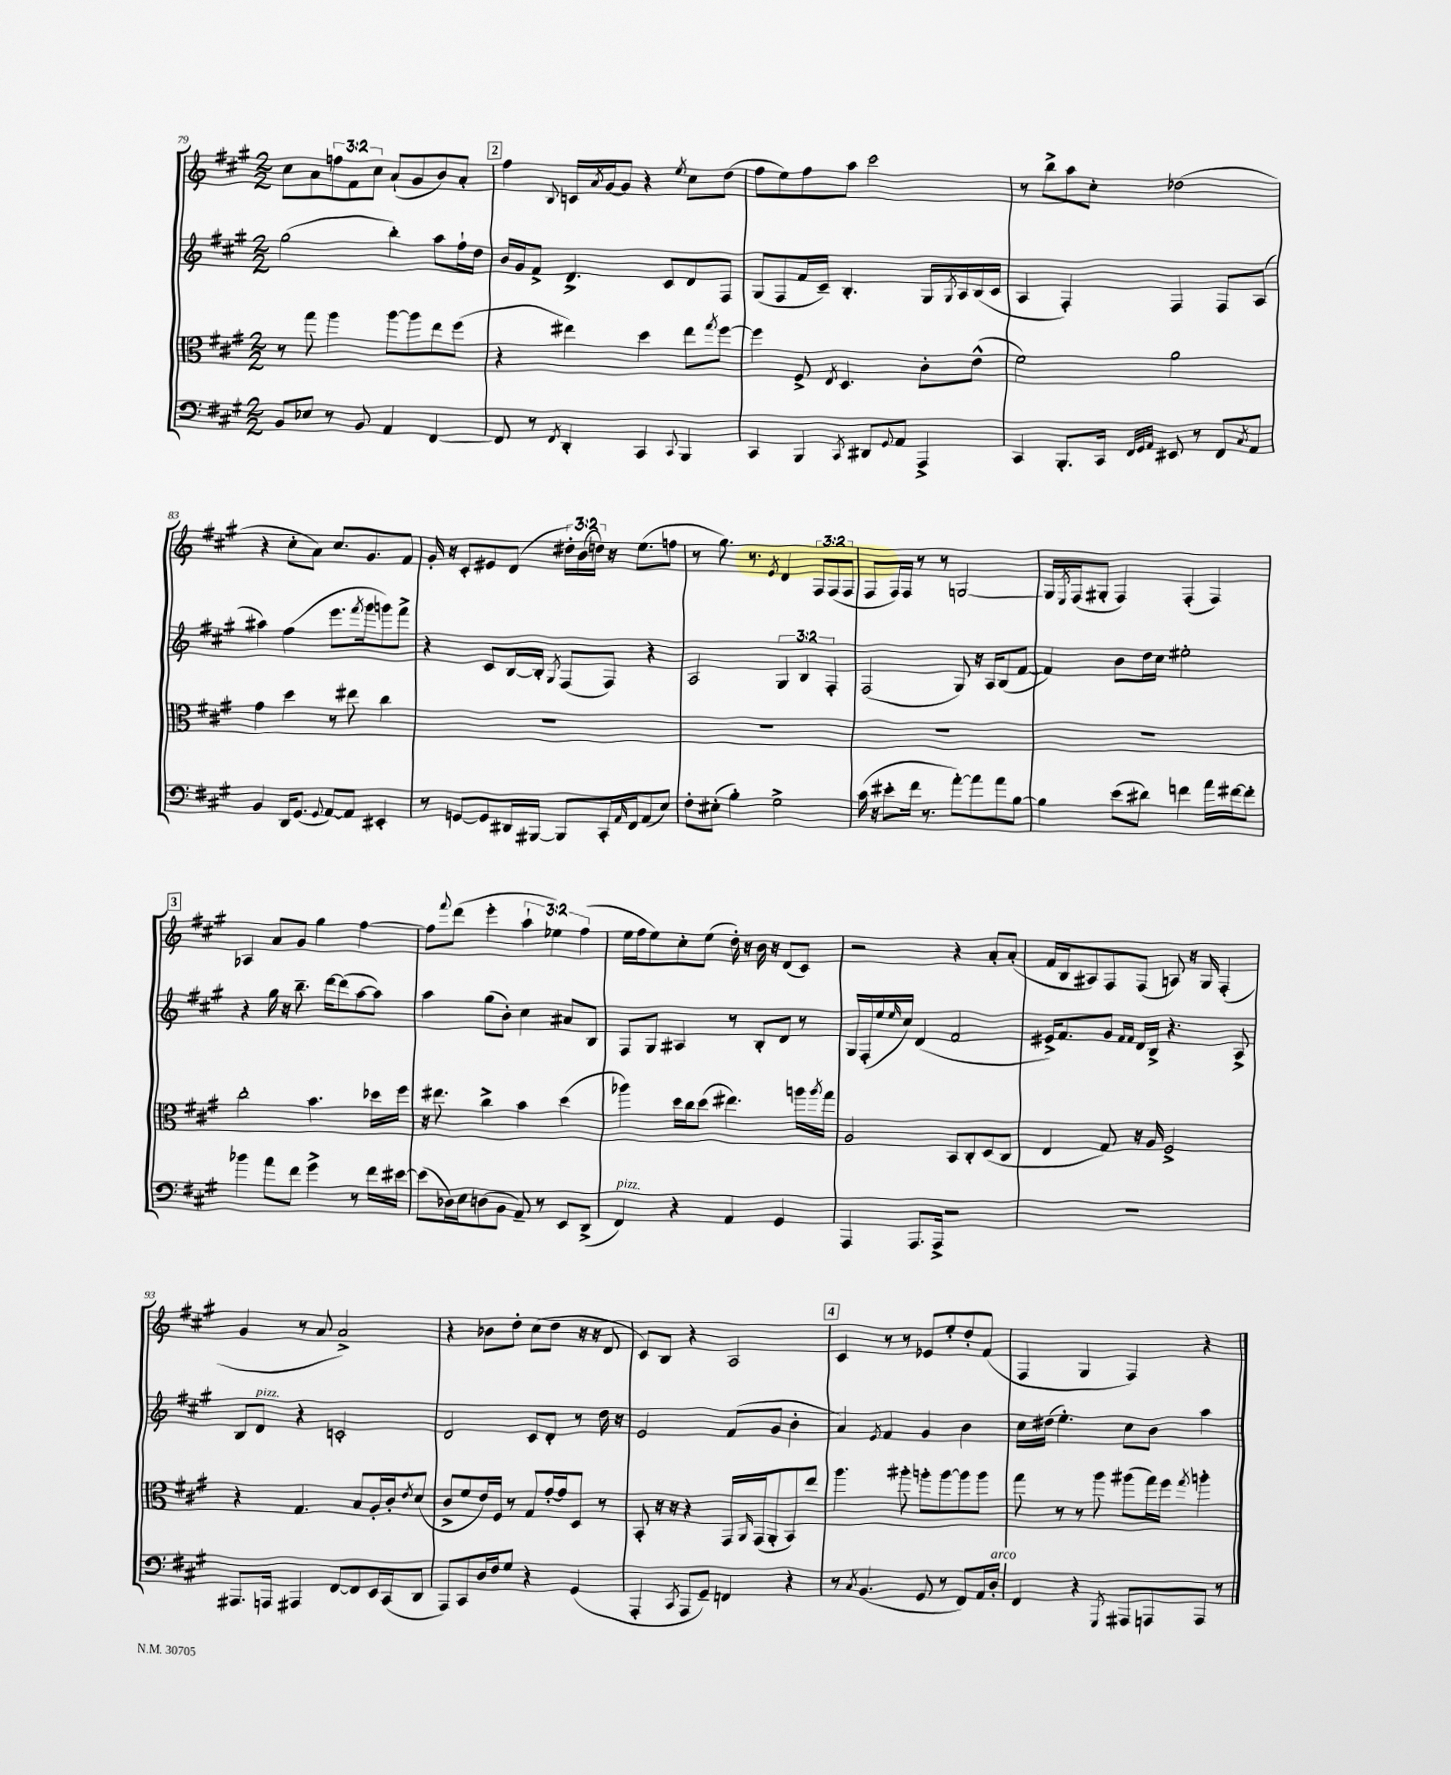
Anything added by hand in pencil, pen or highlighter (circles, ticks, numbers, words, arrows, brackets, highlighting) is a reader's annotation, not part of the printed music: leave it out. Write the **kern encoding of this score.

**kern	**kern	**kern	**kern
*staff4	*staff3	*staff2	*staff1
*clefF4	*clefC3	*clefG2	*clefG2
*k[f#c#g#]	*k[f#c#g#]	*k[f#c#g#]	*k[f#c#g#]
*M2/2	*M2/2	*M2/2	*M2/2
8BB	8r	(2gg#	8cc#
8E-	8gg#	.	8a
8r	4aa	.	12ff
.	.	.	12f#
8BB	.	.	.
.	.	.	12cc#
4AA	[8aa	4bb')	(8a`
.	8aa]	.	8g#
[4FF#	8ee	8aa	8b)
.	(8ff#	16ff#`	8a'
.	.	16dd	.
=	=	=	=
8FF#]	4r	16b	4ff#
.	.	16g#	.
8r	.	8f#^	.
8qFF#	.	.	8qqB
4DD'	4ee#)	4.d^	16c
.	.	.	8qa
.	.	.	[16g#
.	.	.	8g#]
4CC#	4dd	.	4r
.	.	8c#	.
8qqCC#	.	.	8qee
4BBB	8ee#	8d	8cc#
.	8qgg#	.	.
.	[8ff#	8F#	(8dd
=	=	=	=
4CC#	4ff#]	(8G#	8ff#
.	.	8F#	8ee)
4BBB	8F#^	16f#	8ff#
.	.	16c#~)	.
.	8qE	.	.
.	4.D	4.B'	8aa
8qCC#	.	.	.
8DD#	.	.	2ccc#
8qqGG#	.	.	.
8AA	.	.	.
4AAA^	8c#'	16G#	.
.	.	8qG#	.
.	.	16A	.
.	(8e^^	(16B	.
.	.	16c#	.
=	=	=	=
4CC#	2f#)	4A	8r
.	.	.	8bb^
8.BBB'	.	4F#')	8aa
.	.	.	8cc#'
16CC#	.	.	.
32qqFF#	.	.	.
32qqGG#	.	.	.
32qqAA	.	.	.
8EE#	2a	4F#	(2dd-
8r	.	.	.
8FF#	.	8F#	.
8qC#	.	.	.
8AA	.	(8A	.
=	=	=	=
4BB	4g#	4aa#)	4r
16DD	4dd	(4ff#	8cc#'
(8.GG#	.	.	.
.	.	.	8a)
8qqGG#	.	.	.
[8AA)	8r	8.eee	8.cc#
8AA]	8ee#	.	.
.	.	8qfff#	.
.	.	16ggg#	8.g#
4EE#'	4cc#	8ggg)	.
.	.	8fff#^	8f#
=	=	=	=
8r	1r	4r	16g#'
.	.	.	16r
[8GG	.	.	8c#'
8GG]	.	8c#	8e#
16DD#	.	[16B	(8d
[16BBB#	.	16B']	.
.	.	8qG#	.
8BBB#]	.	(8F#	24dd#')
.	.	.	(24b
.	.	.	24dd)
16CC#'	.	8F#)	16r
16qqAA	.	.	.
16FF#	.	.	(8.ee
(8AA	.	4r	.
8E)	.	.	8ff
=	=	=	=
8F#'	1r	2A	8r
(8E#'	.	.	8.gg#)
4B')	.	.	.
.	.	.	8.r
.	.	.	8qe
2G#^	.	6G#	4d
.	.	6B	.
.	.	.	12F#
.	.	6F#'	(12F#
.	.	.	12F#
=	=	=	=
(16c#	1r	(2F#	8F#
16r	.	.	.
8e#'	.	.	16F#)
.	.	.	16F#
16f#	.	.	8r
8.r	.	.	.
.	.	.	8r
[8a')	.	8G#)	[2G
8a]	.	16r	.
.	.	16A	.
8a	.	(8B	.
[8B	.	[8f#	.
=	=	=	=
4B]	1r	4f#])	16G]
.	.	.	8qE
.	.	.	(16F#
.	.	.	8G#'
(8e	.	8b	4F#)
8d#)	.	16dd	.
.	.	16cc#	.
4f	.	2ee#'	(4F#'
16a	.	.	4F#)
[16f#	.	.	.
8f#']	.	.	.
=	=	=	=
4b-	2cc#'	4r	4A-
8a	.	16gg#	8a
.	.	16r	.
8f#	.	8.bb~	8g#
4g#^	4.b	.	4gg#
.	.	[16ddd	.
.	.	(8ddd]	.
8r	.	[8aa	[4ff#
16f#	16dd-	8aa])	.
[16e#	16ff#	.	.
=	=	=	=
(8e#]	16r	4aa	8ff#]
.	8.ee#	.	.
.	.	.	8qqfff#
16D-)	.	.	(8ddd
16E	.	.	.
(8D	4cc#^	(8gg#	4eee'
8BB	.	8b')	.
8AA~)	4b	4cc#	6aa`
8r	.	.	.
.	.	.	6ee-)
8EE	(4dd	8a#	.
.	.	.	(6ff#
(8DD^	.	8B	.
=	=	=	=
4FF#)	4aa-)	8F#	16ee
.	.	.	16ff#
.	.	8G#	8ee)
4r	16dd	4A#	8cc#'
.	16cc#	.	.
.	(8dd	.	(8ee
4AA	4.ee#)	8r	16dd')
.	.	.	16r
.	.	8B'	16b
.	.	.	16r
4GG#	.	8d	(8d
.	16aa	8r	8c#)
.	8qaa	.	.
.	16gg#	.	.
=	=	=	=
4AAA	2A	16G#	2r
.	.	(16F#'	.
.	.	16ee	.
.	.	16qqee	.
.	.	16cc#)	.
8.AAA	.	(4d	.
16AAA^	.	.	.
2r	8BB	2f#	4r
.	8C#'	.	.
.	(8D	.	8a'
.	8C#	.	(8a'
=	=	=	=
1r	4E	16e#^)	16f#
.	.	8.f#	16B
.	.	.	8A#)
.	8G#)	8g#	8F#
.	.	16qqf#	.
.	.	16qqf#	.
.	16r	16d	(8F#
.	16A	16B^	.
.	2F#^	4.r	8A)
.	.	.	16r
.	.	.	16G#
.	.	.	(4F#'
.	.	8A^	.
=	=	=	=
8.AAA#	4r	8B	4g#
.	.	8d	.
16AAA	.	.	.
4AAA#	4.G#	4r	8r
.	.	.	8a
[8FF#	.	2c'	2a^)
8FF#]	8B	.	.
16EE	16A'	.	.
(16CC#	16c#'	.	.
.	8qe	.	.
8DD	(8d	.	.
=	=	=	=
8AAA)	8c#^	2d	4r
8CC#	8f#	.	.
16D	16e)	.	8b-
16F#	16F#	.	.
8G#	8r	.	8dd'
4r	8G#	8c#	(8cc#
.	[16g#'	8d'	8dd
.	16g#]	.	.
(4GG#	8D	8r	16r
.	.	.	16r
.	8r	16dd	8d
.	.	16r	.
=	=	=	=
4AAA'	8BB'	2e	8c#)
.	16r	.	8B
.	16r	.	.
8qCC#	.	.	.
8AAA	4r	.	4r
8GG#~)	.	.	.
4FF	16GG#	(8f#	2A
.	16qqAA	.	.
.	(16GG#	.	.
.	8AA'	8g#	.
4r	8BB)	4b'	.
.	8ee	.	.
=	=	=	=
8r	4.aa	4a)	4c#
8qC#	.	.	.
(4.BB	.	.	.
.	.	8qe	.
.	.	4f#	8r
.	8aa#'	.	8r
8GG#	8aa'	4g#	8e-
8r	[8aa	.	8ee'
8FF#)	8aa]	4b	8dd'
16AA	8aa	.	(8f#
16D'	.	.	.
=	=	=	=
4FF#	8gg#	16cc#	4F#
.	.	(16dd#	.
.	8r	4.ee')	.
4r	8r	.	4G#
.	8aa	.	.
8qGGG#	.	.	.
8AAA#	(8aa#	8cc#	4F#)
8AAA	16gg#)	8b	.
.	16ff#	.	.
.	8qgg#	.	.
8AAA	4aa'	4aa	4r
8r	.	.	.
==	==	==	==
*-	*-	*-	*-
